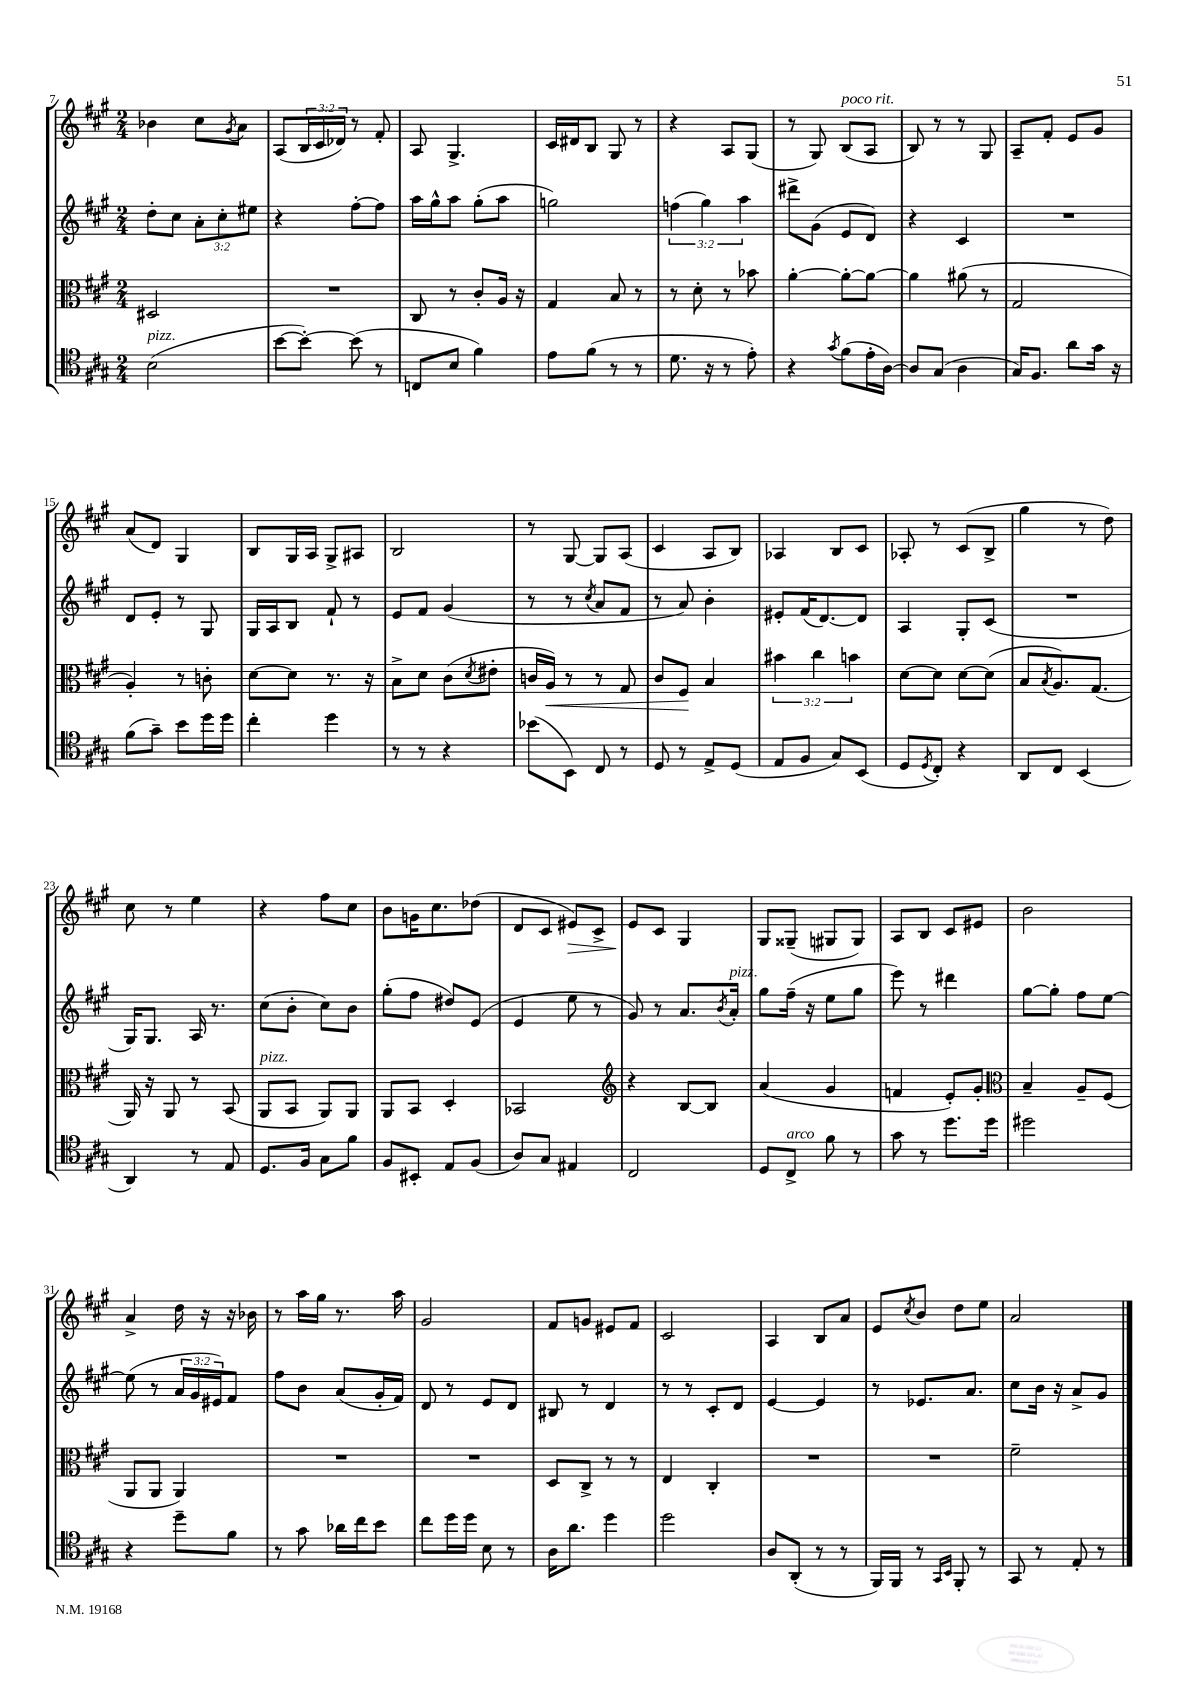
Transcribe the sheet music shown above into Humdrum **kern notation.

**kern	**kern	**dynam	**kern	**kern	**dynam
*part4	*part3	*part3	*part2	*part1	*part1
*staff4	*staff3	*staff3	*staff2	*staff1	*staff1
*clefC4	*clefC3	*	*clefG2	*clefG2	*
*k[f#c#g#]	*k[f#c#g#]	*	*k[f#c#g#]	*k[f#c#g#]	*
*M2/4	*M2/4	*	*M2/4	*M2/4	*
=7	=7	=7	=7	=7	=7
!LO:TX:a:i:t=pizz.	!	!	!	!	!
(2B\	2D#X/	.	8dd'\L	4b-X\	.
.	.	.	8cc#\J	.	.
.	.	.	12a'\L	8cc#\L	.
.	.	.	12cc#'\	.	.
.	.	.	.	8qg#/	.
.	.	.	.	8a\J	.
.	.	.	12ee#X\J	.	.
=8	=8	=8	=8	=8	=8
[8b\L	2r	.	4r	(8A/L	.
8b'\J_)	.	.	.	24B/L	.
.	.	.	.	24c#/	.
.	.	.	.	24d-X/JJ)	.
(8b\]	.	.	[8ff#'\L	8r	.
8r	.	.	8ff#\J]	8f#'/	.
=9	=9	=9	=9	=9	=9
8Cn/L	8C#/	.	16aa\LL	8A/	.
.	.	.	16gg#^^\J	.	.
8B/J	8r	.	8aa\J	4.G#^/	.
4f#\)	8c#'/L	.	(8gg#'\L	.	.
.	16A/Jk	.	8aa\J	.	.
.	16r	.	.	.	.
=10	=10	=10	=10	=10	=10
8e\L	4G#/	.	2ggn\)	16c#/LL	.
.	.	.	.	16d#X/J	.
(8f#\J	.	.	.	8B/J	.
8r	8B/	.	.	8G#/	.
8r	8r	.	.	8r	.
=11	=11	=11	=11	=11	=11
8.d\	8r	.	(6ffn\	4r	.
.	8d'\	.	.	.	.
.	.	.	6gg#\)	.	.
16r	.	.	.	.	.
8r	8r	.	.	8A/L	.
.	.	.	6aa\	.	.
8e'\)	8b-X\	.	.	(8G#/J	.
=12	=12	=12	=12	=12	=12
4r	[4a'\	.	8ddd#X^\L	8r	.
.	.	.	(8g#\J	8G#/)	.
8qg#/	.	.	.	.	.
!	!	!	!	!LO:TX:a:i:t=poco rit.	!
(8f#\L	8a'\L_	.	8e/L	(8B/L	.
16e'\L	8a\J_	.	8d/J)	8A/J	.
[16A\JJ)	.	.	.	.	.
=13	=13	=13	=13	=13	=13
8A/L]	4a\]	.	4r	8B/)	.
(8G#/J	.	.	.	8r	.
4A\	(8a#X\	.	4c#/	8r	.
.	8r	.	.	8G#/	.
=14	=14	=14	=14	=14	=14
16G#/KL)	2G#/	.	2r	8A~/L	.
8.F#/J	.	.	.	.	.
.	.	.	.	8f#'/J	.
8a\L	.	.	.	8e/L	.
16g#\Jk	.	.	.	8g#/J	.
16r	.	.	.	.	.
!!LO:LB:g=z
=15	=15	=15	=15	=15	=15
(8f#\L	4A'/)	.	8d/L	(8a/L	.
8g#~\J)	.	.	8e'/J	8d/J)	.
8b\L	8r	.	8r	4G#/	.
16dd\L	8cn'\	.	8G#/	.	.
16dd\JJ	.	.	.	.	.
=16	=16	=16	=16	=16	=16
4cc#'\	[8d\L	.	16G#/LL	8B/L	.
.	.	.	16A/J	.	.
.	8d\J]	.	8B/J	16G#/L	.
.	.	.	.	16A/JJ	.
4dd\	8.r	.	8f#`/	8G#^/L	.
.	.	.	8r	8A#X/J	.
.	16r	.	.	.	.
=17	=17	=17	=17	=17	=17
8r	8B^\L	.	8e/L	2B/	.
8r	8d\J	.	8f#/J	.	.
4r	(8c#\L	.	(4g#/	.	.
.	8qd/	.	.	.	.
.	8e#X'\J	.	.	.	.
=18	=18	=18	=18	=18	=18
(8b-X\L	16cn/LL	.	8r	8r	.
!	!	!LO:HP:b	!	!	!
.	16A/JJ)	<	.	.	.
8BB\J)	8r	.	8r	[8G#/	.
.	.	.	8qcc#/	.	.
8C#/	8r	.	8a/L	8G#/L]	.
8r	8G#/	.	8f#/J	(8A/J	.
=19	=19	=19	=19	=19	=19
8D/	8c#/L	.	8r	4c#/	.
8r	8F#/J	.	8a/)	.	.
8E^/L	4B/	[	4b'\	8A/L	.
(8D/J	.	.	.	8B/J)	.
=20	=20	=20	=20	=20	=20
8E/L	6b#X\	.	8e#X'/L	4A-X/	.
8F#/J	.	.	(16f#/K	.	.
.	6cc#\	.	.	.	.
.	.	.	[8.d/)	.	.
8G#/L)	.	.	.	8B/L	.
.	6bn\	.	.	.	.
(8BB/J	.	.	8d/J]	8c#/J	.
=21	=21	=21	=21	=21	=21
8D/L	[8d\L	.	4A/	8A-X'/	.
8qD/	.	.	.	.	.
8C#'/J)	8d\J]	.	.	8r	.
4r	[8d\L	.	8G#'/L	(8c#/L	.
.	(8d\J]	.	(8c#/J	8B^/J	.
=22	=22	=22	=22	=22	=22
8AA/L	8B/L	.	2r	4gg#\	.
.	8qB/	.	.	.	.
8C#/J	8.A/)	.	.	.	.
(4BB/	.	.	.	8r	.
.	(8.G#/J	.	.	.	.
.	.	.	.	8dd\)	.
!!LO:LB:g=z
=23	=23	=23	=23	=23	=23
4AA/)	16AA/)	.	16G#/KL)	8cc#\	.
.	16r	.	8.G#/J	.	.
.	8AA/	.	.	8r	.
8r	8r	.	16A/	4ee\	.
.	.	.	8.r	.	.
8E/	(8BB/	.	.	.	.
=24	=24	=24	=24	=24	=24
!	!LO:TX:a:i:t=pizz.	!	!	!	!
8.D/L	8AA/L	.	(8cc#\L	4r	.
.	8BB/J	.	8b'\J	.	.
16F#/Jk	.	.	.	.	.
8G#\L	8AA/L)	.	8cc#\L)	8ff#\L	.
8f#\J	8AA/J	.	8b\J	8cc#\J	.
=25	=25	=25	=25	=25	=25
8F#/L	8AA/L	.	(8gg#'\L	8b\L	.
8BB#X'/J	8BB/J	.	8ff#\J	16gn\K	.
.	.	.	.	8.cc#\	.
8E/L	4D'/	.	8dd#X/L)	.	.
(8F#/J	.	.	(8e/J	(8dd-X\J	.
=26	=26	=26	=26	=26	=26
8A/L)	2BB-X/	.	4e/	8d/L	.
8G#/J	.	.	.	8c#/J	.
!	!	!	!	!	!LO:HP:b
4E#X/	.	.	8ee\	8e#X/L)	>
.	.	.	8r	8c#^/J	.
=27	=27	=27	=27	=27	=27
*	*clefG2	*	*	*	*
2C#/	4r	.	8g#/)	8e/L	.
.	.	.	8r	8c#/J	]
.	[8B/L	.	8.a/L	4G#/	.
.	8B/J]	.	.	.	.
.	.	.	8qb/	.	.
!	!	!	!LO:TX:a:i:t=pizz.	!	!
.	.	.	16a'/Jk	.	.
=28	=28	=28	=28	=28	=28
8D/L	(4a/	.	8gg#\L	8G#/L	.
!LO:TX:a:i:t=arco	!	!	!	!	!
8C#^/J	.	.	(16ff#~\Jk	(8G##X~/J	.
.	.	.	16r	.	.
8f#\	4g#/	.	8ee\L	8G#X/L	.
8r	.	.	8gg#\J	8G#/J)	.
=29	=29	=29	=29	=29	=29
8g#\	4fn/	.	8eee\)	8A/L	.
8r	.	.	8r	8B/J	.
8.dd\L	8e'/L)	.	4ddd#X\	8c#/L	.
.	8g#'/J	.	.	8e#X/J	.
16dd\Jk	.	.	.	.	.
=30	=30	=30	=30	=30	=30
*	*clefC3	*	*	*	*
2dd#X\	4B~/	.	[8gg#\L	2b\	.
.	.	.	8gg#'\J]	.	.
.	8A~/L	.	8ff#\L	.	.
.	(8F#/J	.	[8ee\J	.	.
!!LO:LB:g=z
=31	=31	=31	=31	=31	=31
4r	8AA/L	.	(8ee\]	4a^/	.
.	8AA/J	.	8r	.	.
8dd~\L	4AA/)	.	24a/LL	16dd\	.
.	.	.	24g#/	.	.
.	.	.	.	16r	.
.	.	.	24e#X/J)	.	.
8f#\J	.	.	8f#/J	16r	.
.	.	.	.	16b-X\	.
=32	=32	=32	=32	=32	=32
8r	2r	.	8ff#\L	8r	.
8g#\	.	.	8b\J	16aa\LL	.
.	.	.	.	16gg#\JJ	.
16a-X\LL	.	.	(8a/L	8.r	.
16cc#\J	.	.	.	.	.
8b\J	.	.	16g#'/L	.	.
.	.	.	16f#/JJ)	16aa\	.
=33	=33	=33	=33	=33	=33
8cc#\L	2r	.	8d/	2g#/	.
16dd\L	.	.	8r	.	.
16dd\JJ	.	.	.	.	.
8B\	.	.	8e/L	.	.
8r	.	.	8d/J	.	.
=34	=34	=34	=34	=34	=34
16A\KL	8D/L	.	8B#X/	8f#/L	.
8.a\J	.	.	.	.	.
.	8C#^/J	.	8r	8gn/J	.
4dd\	8r	.	4d/	8e#X/L	.
.	8r	.	.	8f#/J	.
=35	=35	=35	=35	=35	=35
2dd\	4E/	.	8r	2c#/	.
.	.	.	8r	.	.
.	4C#'/	.	8c#'/L	.	.
.	.	.	8d/J	.	.
=36	=36	=36	=36	=36	=36
8A/L	2r	.	[4e/	4A/	.
(8AA'/J	.	.	.	.	.
8r	.	.	4e/]	8B/L	.
8r	.	.	.	8a/J	.
=37	=37	=37	=37	=37	=37
16FF#/LL)	2r	.	8r	8e/L	.
16FF#/JJ	.	.	.	.	.
.	.	.	.	8qcc#/	.
8r	.	.	8.e-X/L	8b/J	.
16qqGG#/LL	.	.	.	.	.
16qqBB/JJ	.	.	.	.	.
8FF#'/	.	.	.	8dd\L	.
.	.	.	8.a/J	.	.
8r	.	.	.	8ee\J	.
=38	=38	=38	=38	=38	=38
8GG#/	2f#~\	.	8cc#\L	2a/	.
8r	.	.	16b\Jk	.	.
.	.	.	16r	.	.
8E'/	.	.	8a^/L	.	.
8r	.	.	8g#/J	.	.
==	==	==	==	==	==
*-	*-	*-	*-	*-	*-
